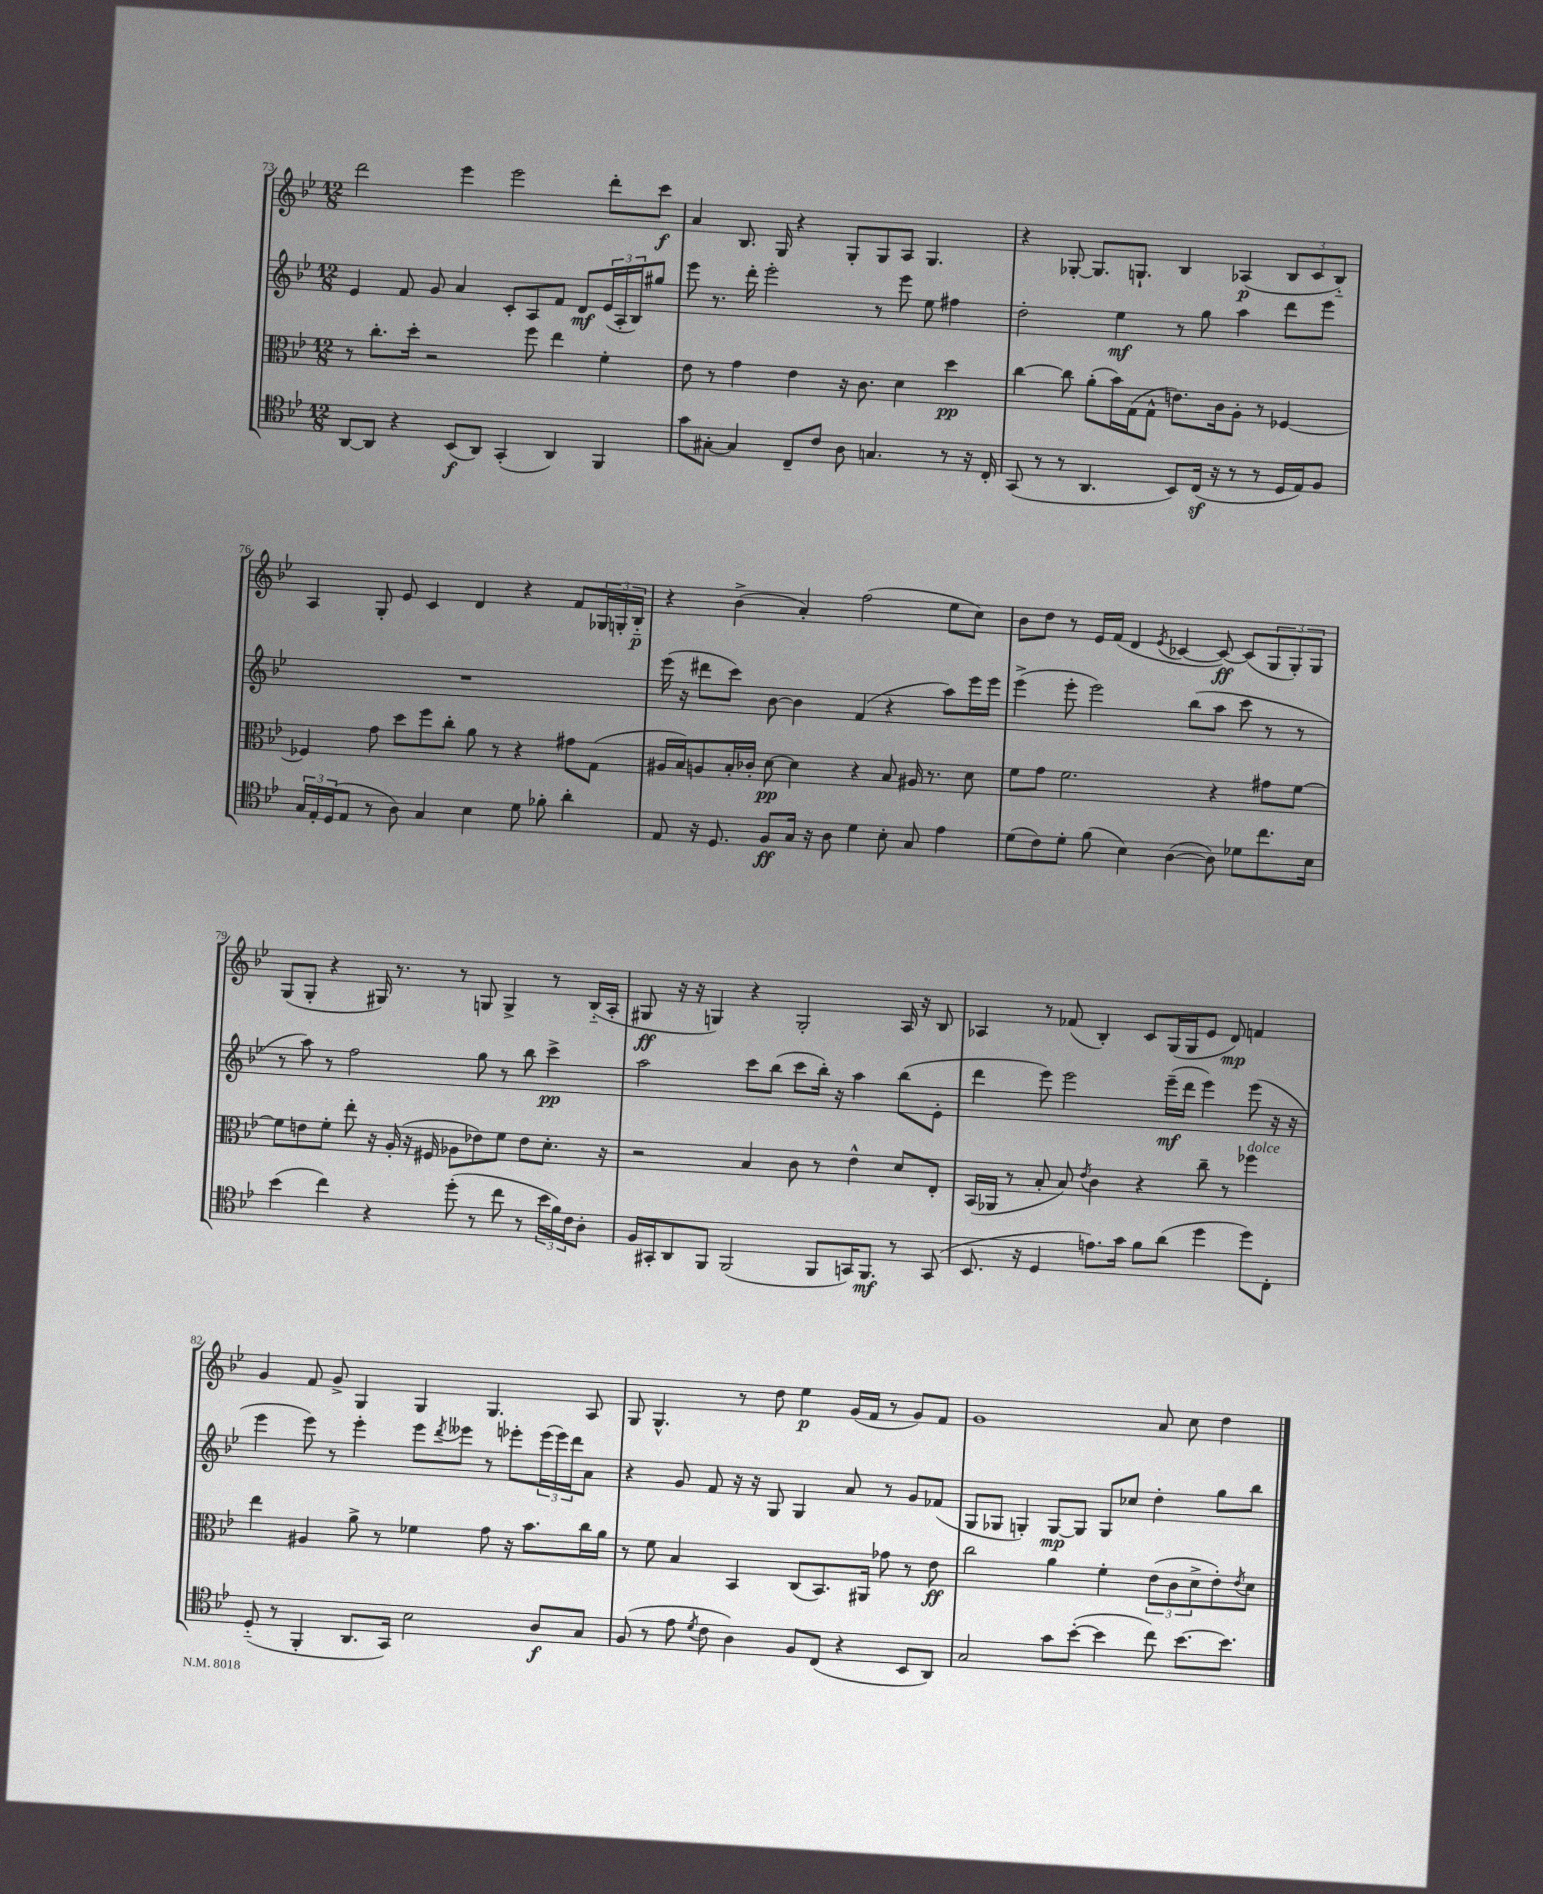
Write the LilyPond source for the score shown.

<<
\new StaffGroup <<
\new Staff = "s0" {
    \clef treble \key bes \major \numericTimeSignature \time 12/8
    d'''2 ees'''4 ees'''2 d'''8-. c'''8\f |
    a'4 bes8. g16 r4 g8-. g8 a8 g4. |
    r4 ges8~-. ges8. g8.-! bes4 aes4\p( \tuplet 3/2 { bes8 c'8 bes8-_) } |
    a4 g8-. ees'8 c'4 d'4 r4 f'8 \tuplet 3/2 { ges16 g16-. bes16-_\p } |
    r4 bes'4->( a'4-.) f''2( ees''8 c''8) |
    bes'8 d''8 r8 ees'16 f'16( d'4 \acciaccatura { ees'8 } ces'4~ ces'8~\ff) ces'8( \tuplet 3/2 { g8 g8-.) g8 } |
    g8( g8-. r4 gis16) r8. r8 g8 g4-> r8 bes16-_( a16-. |
    gis8\ff r16 r16 g4) r4 g2-. a16 r16 bes8 |
    aes4 r8 fes'8( bes4-.) c'8 g16( g16 ees'8 d'8\mp) f'4 |
    g'4 f'8 g'8-> g4 g4 g4. a8 |
    g8 g4.-^ r8 d''8 ees''4\p g'16( f'16 r8 g'8) f'8 |
    g'1 a'8 c''8 d''4 \bar "|." |
}
\new Staff = "s1" {
    \clef treble \key bes \major \numericTimeSignature \time 12/8
    ees'4 f'8 g'8 a'4 c'8-. a8 f'8 d'8\mf \tuplet 3/2 { ees'16( a16-. bes16) } gis''8 |
    ees'''8 r8. d'''16-. ees'''2-. r8 ees'''8 ees''8 fis''4 |
    d''2-. ees''4\mf r8 g''8 a''4 d'''8 ees'''8 |
    R1. |
    ees'''16( r16 dis'''8 c'''8) bes'8~ bes'4 f'4( r4 a''8) ees'''16 ees'''16 |
    ees'''4->( ees'''8-. ees'''2) bes''8( a''8 c'''8 r8 r8 |
    r8 a''8) r8 f''2 g''8 r8 bes''8 c'''4->\pp |
    a''2 c'''8 bes''8( c'''8 bes''16-.) r16 a''4 bes''8( ees'8-. |
    d'''4 ees'''8) ees'''2 ees'''16--\mf( d'''16 ees'''4) ees'''8( r16 r16 |
    ees'''4 ees'''8) r8 ees'''4-. ees'''8 \acciaccatura { d'''8 } eeses'''8 r8 ees'''8-. \tuplet 3/2 { ees'''16( ees'''16) d'''16 } a'8 |
    r4 g'8 f'8 r16 r16 g8 g4 a'8 r8 g'8 fes'8( |
    g8 ges8 g4-.) g8~\mp g8 g8 ces''8 d''4-. g''8 bes''8 \bar "|." |
}
\new Staff = "s2" {
    \clef alto \key bes \major \numericTimeSignature \time 12/8
    r8 c''8.-. d''16-. r2 f''8 ees''4 f'4-. |
    ees'8 r8 g'4 ees'4 r16 c'8. d'4 d''4\pp |
    c''4~ c''8 a'8-.( bes'16) g16( g8-^ e'8.) c'16 a8-. r8 fes4~ |
    fes4 g'8 d''8 f''8 c''8-. a'8 r8 r4 gis'8 g8( |
    ais16 bes16) a8 bes16-. ces'16-. d'8~\pp d'4 r4 bes8 ais16 r8. d'8 |
    f'8 g'8 f'2. r4 gis'8 f'8~ |
    f'8 e'8 f'8-. ees''8-. r16 a16-.( r16 fis16 aes8 ees'8) f'8 ees'8 d'8.-. r16 |
    r2 bes4 c'8 r8 ees'4-^ d'8 ees8-. |
    bes,16( aes,16 r8 bes8-. bes8) \acciaccatura { ees'8 } c'4 r4 c''8-- r8 fes''4^\markup { \italic "dolce" } |
    ees''4 ais4 a'8-> r8 fes'4 g'8 r16 bes'8. c''16 a'16 |
    r8 f'8 bes4 bes,4 c8( bes,8.) ais,16 ges'8 r8 ees'8\ff |
    c''2 a'4 f'4-. \tuplet 3/2 { ees'8( c'8 d'8-> } ees'8-.) \acciaccatura { ees'8 } d'8 \bar "|." |
}
\new Staff = "s3" {
    \clef tenor \key bes \major \numericTimeSignature \time 12/8
    a,8~ a,8 r4 bes,8\f( a,8) g,4-.( a,4) f,4 |
    g'8 gis8~-. gis4 c8-- c'8 a8 g4. r8 r16 c16-. |
    g,8( r8 r8 a,4. bes,8) c16\sf( r16 r8 r8 d16 ees16) f8 |
    \tuplet 3/2 { g16 ees16-. d16( } ees8 r8 a8) g4 bes4 d'8 fes'8-. a'4-. |
    ees8 r16 d8. f8\ff g16 r16 a8 d'4 bes8-. g8 ees'4 |
    d'8( c'8) d'8-. f'8( bes4) a4~( a8) des'8 c''8. bes16 |
    bes'4( c''4) r4 d''8-.( r8 c''8 r8 \tuplet 3/2 { bes'16 f'16) c'16 } a8-. |
    f16 gis,16-. a,8 f,8 f,2( f,8 g,16) f,8.\mf r8 g,8( |
    bes,8. r16 d4 e'8.) g'16 f'8 a'8( d''4 d''8) c8-. |
    d8-_( r8 f,4-. a,8. g,16) bes2 a8\f g8 |
    f8( r8 ees'8 \acciaccatura { d'8 } c'8 a4) f8 c8( r4 bes,8 a,8) |
    g2 g'8 bes'8~-.( bes'4 c''8) bes'8.~ bes'8. \bar "|." |
}
>>
>>
\layout { \context { \Score currentBarNumber = #73 } }
